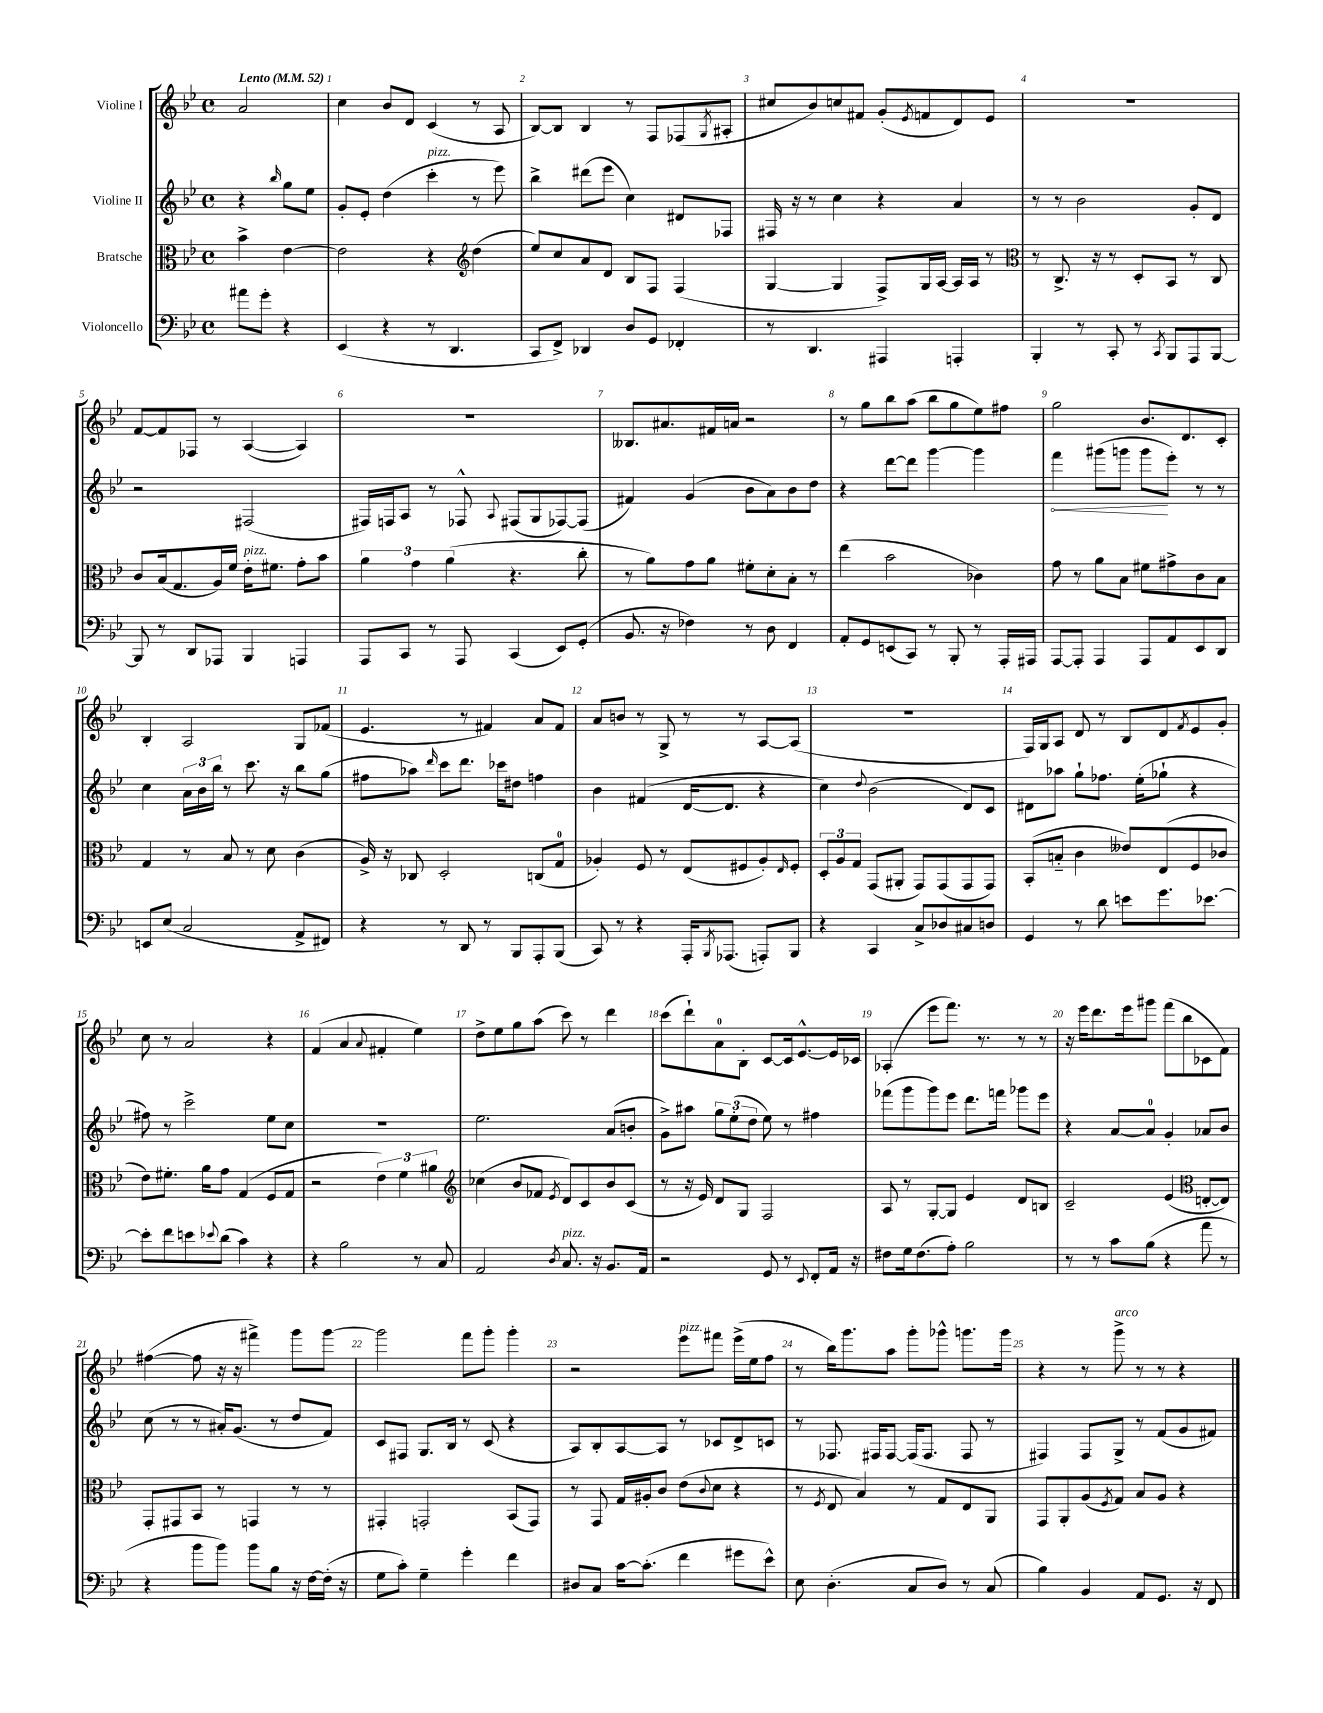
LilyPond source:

<<
\new StaffGroup <<
\new Staff = "s0" \with { instrumentName = "Violine I" } {
    \clef treble \key bes \major \defaultTimeSignature \time 4/4 \partial 2 \tempo "Lento" 4 = 52
    a'2 |
    c''4 bes'8 d'8 c'4( r8 a8 |
    bes8~) bes8 bes4 r8 f8 fes8( \acciaccatura { g8 } ais8-. |
    cis''8 bes'8) c''8 fis'8 g'8-.( \acciaccatura { ees'8 } f'8 d'8) ees'8 |
    R1 |
    f'8~ f'8 fes8 r8 a4~( a4) |
    R1 |
    beses8. ais'8. fis'16 a'16 r2 |
    r8 g''8 bes''8 a''8( bes''8 g''8 ees''8) fis''8 |
    g''2 bes'8. d'8. c'8-. |
    bes4-. a2 g8 fes'8( |
    ees'4. r8 fis'4) a'8 fis'8 |
    a'8 b'8 r8 g8-> r8 r8 a8~ a8( |
    R1 |
    f16) g16 a8 d'8 r8 bes8 d'8 \acciaccatura { f'8 } ees'8 g'8-. |
    c''8 r8 a'2 r4 |
    f'4( a'4 \appoggiatura { a'8 } fis'4-. ees''4) |
    d''8-> ees''8 g''8 a''8( c'''8) r8 d'''4 |
    c'''8( d'''8-!) a'8-0 bes8-. c'8~ c'16 ees'8.~-^ ees'16 ces'16 |
    aes4-.( ees'''8 f'''8.) r8. r8 r8 |
    r16 ees'''16 d'''8. ees'''16 gis'''8 f'''8( bes''8 ces'8 f'8) |
    fis''4~( fis''8 r16 r16 fis'''4->) g'''8 g'''8~ |
    g'''2 f'''8 g'''8-. g'''4-. |
    r2 ees'''8^\markup { \italic "pizz." } fis'''8 ees'''16->( ees''16 f''8 |
    r8 bes''16) g'''8. a''8 g'''8-. ges'''8-^ g'''8. g'''16 |
    r4 r8 g'''8->^\markup { \italic "arco" } r8 r8 r4 \bar "|." |
}
\new Staff = "s1" \with { instrumentName = "Violine II" } {
    \clef treble \key bes \major \defaultTimeSignature \time 4/4 \partial 2
    r4 \grace { bes''16 } g''8 ees''8 |
    g'8-. ees'8-. d''4( c'''4-.^\markup { \italic "pizz." } r8 ees'''8) |
    bes''4-> dis'''8( ees'''8 c''4) dis'8 fes8 |
    fis16 r16 r8 c''4 r4 a'4 |
    r8 r8 bes'2 g'8-. d'8 |
    r2 fis2( |
    fis16) f16 a8 r8 fes8-^ \appoggiatura { a8 } fis8( g8 fes8~) fes8( |
    fis'4) g'4( bes'8 a'8) bes'8 d''8 |
    r4 d'''8~ d'''8 g'''4~ g'''4 |
    \once \override Hairpin.circled-tip = ##t f'''4\< gis'''8( g'''8 g'''8\! ees'''8-.) r8 r8 |
    c''4 \tuplet 3/2 { a'16 bes'16 bes''16 } r8 c'''8. r16 bes''8 g''8( |
    fis''8 aes''8) \grace { d'''16 } c'''8 d'''8. ces'''16 dis''8 f''4 |
    bes'4 fis'4( d'16~ d'8. r4 |
    c''4) \appoggiatura { d''8 } bes'2( d'8) c'8 |
    dis'8 aes''8 g''8-! fes''8. ees''16-.( ges''8-! r4 |
    fis''8) r8 c'''2-> ees''8 c''8 |
    R1 |
    ees''2. a'8( b'8-. |
    g'8->) ais''8 \tuplet 3/2 { g''8 ees''8-.( d''8 } ees''8) r8 fis''4 |
    fes'''8( g'''8 g'''8) ees'''8 d'''8. f'''16 ges'''8 ees'''8 |
    r4 a'8~ a'8-0 g'4-. aes'8 bes'8 |
    c''8( r8 r8 ais'16-.) g'8.( r8 d''8 f'8) |
    c'8 fis8 g8. bes16 r8 c'8( r4 |
    a8) bes8-. a8~ a8 r8 ces'8 d'8-> c'8 |
    r8 fes8. fis16 fis8~ fis16( fis8. fis8 r8 |
    fis4) fis8 g8-> r8 f'8( g'8 fis'8) \bar "|." |
}
\new Staff = "s2" \with { instrumentName = "Bratsche" } {
    \clef alto \key bes \major \defaultTimeSignature \time 4/4 \partial 2
    bes'4-> ees'4~ |
    ees'2 r4 \clef treble d''4( |
    ees''8) c''8 a'8 d'8 bes8 f8 f4( |
    g4~ g4 f8->) g16 a16~ a16 a16 r8 |
    \clef alto r8 c8.-> r16 r8 d8-. bes,8 r8 c8 |
    c'8 bes16( g8. a16) f'16 ees'16-.^\markup { \italic "pizz." } fis'8. g'8-. bes'8 |
    \tuplet 3/2 { a'4 g'4 a'4( } r4. c''8-. |
    r8 a'8) g'8 a'8 fis'8-. d'8-. bes8-. r8 |
    ees''4( bes'2 ces'4) |
    g'8 r8 a'8 bes8 fis'8 gis'8-> c'8 bes8 |
    g4 r8 bes8 r8 d'8 c'4( |
    a16->) r16 ces8 d2-. c8( g8-0 |
    aes4-.) f8 r8 ees8( fis8 aes8-.) \grace { ees16 } fis8-. |
    \tuplet 3/2 { d8-. a8 g8 } g,8( ais,8-. g,8) g,8( g,8 g,8) |
    bes,8-.( b8-_ c'4 eeses'8) ees8( f8 ces'8 |
    ees'8) fis'8.-. a'16 g'8 g4( f8 g8 |
    r2 \tuplet 3/2 { ees'4) f'4 ais'4 } |
    \clef treble ces''4( bes'8 fes'8 \acciaccatura { ees'8 } d'8) c'8 bes'8 c'8( |
    r8 r16 ees'16) d'8 g8 f2 |
    a8 r8 g8~-. g8 ees'4 d'8 b8 |
    c'2-- ees'4( \clef alto e8~-. e8) |
    g,8-. gis,8 bes,8 r8 g,4 r8 r8 |
    gis,4-. g,2-. bes,8( g,8) |
    r8 g,8 g16 ais16-. c'8 ees'8( \appoggiatura { c'8 } d'8 r4 |
    r8 \acciaccatura { f8 } ees8 bes4) r8 g8 ees8 a,8 |
    g,8 a,8-. a8( \acciaccatura { f8 } g8) bes8 a8 r4 \bar "|." |
}
\new Staff = "s3" \with { instrumentName = "Violoncello" } {
    \clef bass \key bes \major \defaultTimeSignature \time 4/4 \partial 2
    ais'8 g'8-. r4 |
    ees,4( r4 r8 d,4. |
    c,8 f,8->) des,4 d8 g,8 fes,4-. |
    r8 d,4. ais,,4 a,,4-. |
    bes,,4-. r8 c,8-. r8 \acciaccatura { c,8 } bes,,8 a,,8 bes,,8~ |
    bes,,8 r8 d,8 aes,,8 bes,,4 a,,4 |
    a,,8 c,8 r8 a,,8 c,4( ees,8) g,8-.( |
    bes,8. r16 fes4) r8 d8 f,4 |
    a,8-. g,8 e,8( c,8) r8 bes,,8-. r8 a,,16-. ais,,16 |
    a,,8~ a,,8-. a,,4 a,,8 a,8 ees,8 d,8 |
    e,8 ees8( c2 a,8-> fis,8) |
    r4 r8 d,8 r8 bes,,8 a,,8-. bes,,8( |
    c,8) r8 r4 a,,16-. \acciaccatura { bes,,8 } aes,,8.( a,,8-.) bes,,8 |
    r4 c,4 c8-> des8 cis8 d8 |
    g,4 r8 d'8 e'8 g'8. ees'8.~ |
    ees'8-. f'8 e'8 \appoggiatura { ees'8 } d'8( c'4) r4 |
    r4 bes2 r8 c8 |
    a,2 \acciaccatura { d8 } c8.^\markup { \italic "pizz." } r16 bes,8. a,16 |
    r2 g,8 r8 \appoggiatura { ees,8 } f,8-. a,16 r16 |
    fis8 g16 fis8.( a8-.) bes2 |
    r8 r8 c'8 bes8( r4 a'8 r8 |
    r4 bes'8 bes'8) bes'8 bes8 r16 f16~ f16-.( r16 |
    g8 c'8-.) g4-- g'4-. f'4 |
    dis8 c8 c'16~ c'8.-.( f'4 gis'8 ees'8-^) |
    ees8 d4.-.( c8 d8) r8 c8( |
    bes4) bes,4 a,8 g,8. r16 f,8 \bar "|." |
}
>>
>>
\layout { \context { \Score \override BarNumber.break-visibility = ##(#f #t #t) barNumberVisibility = #all-bar-numbers-visible } }
